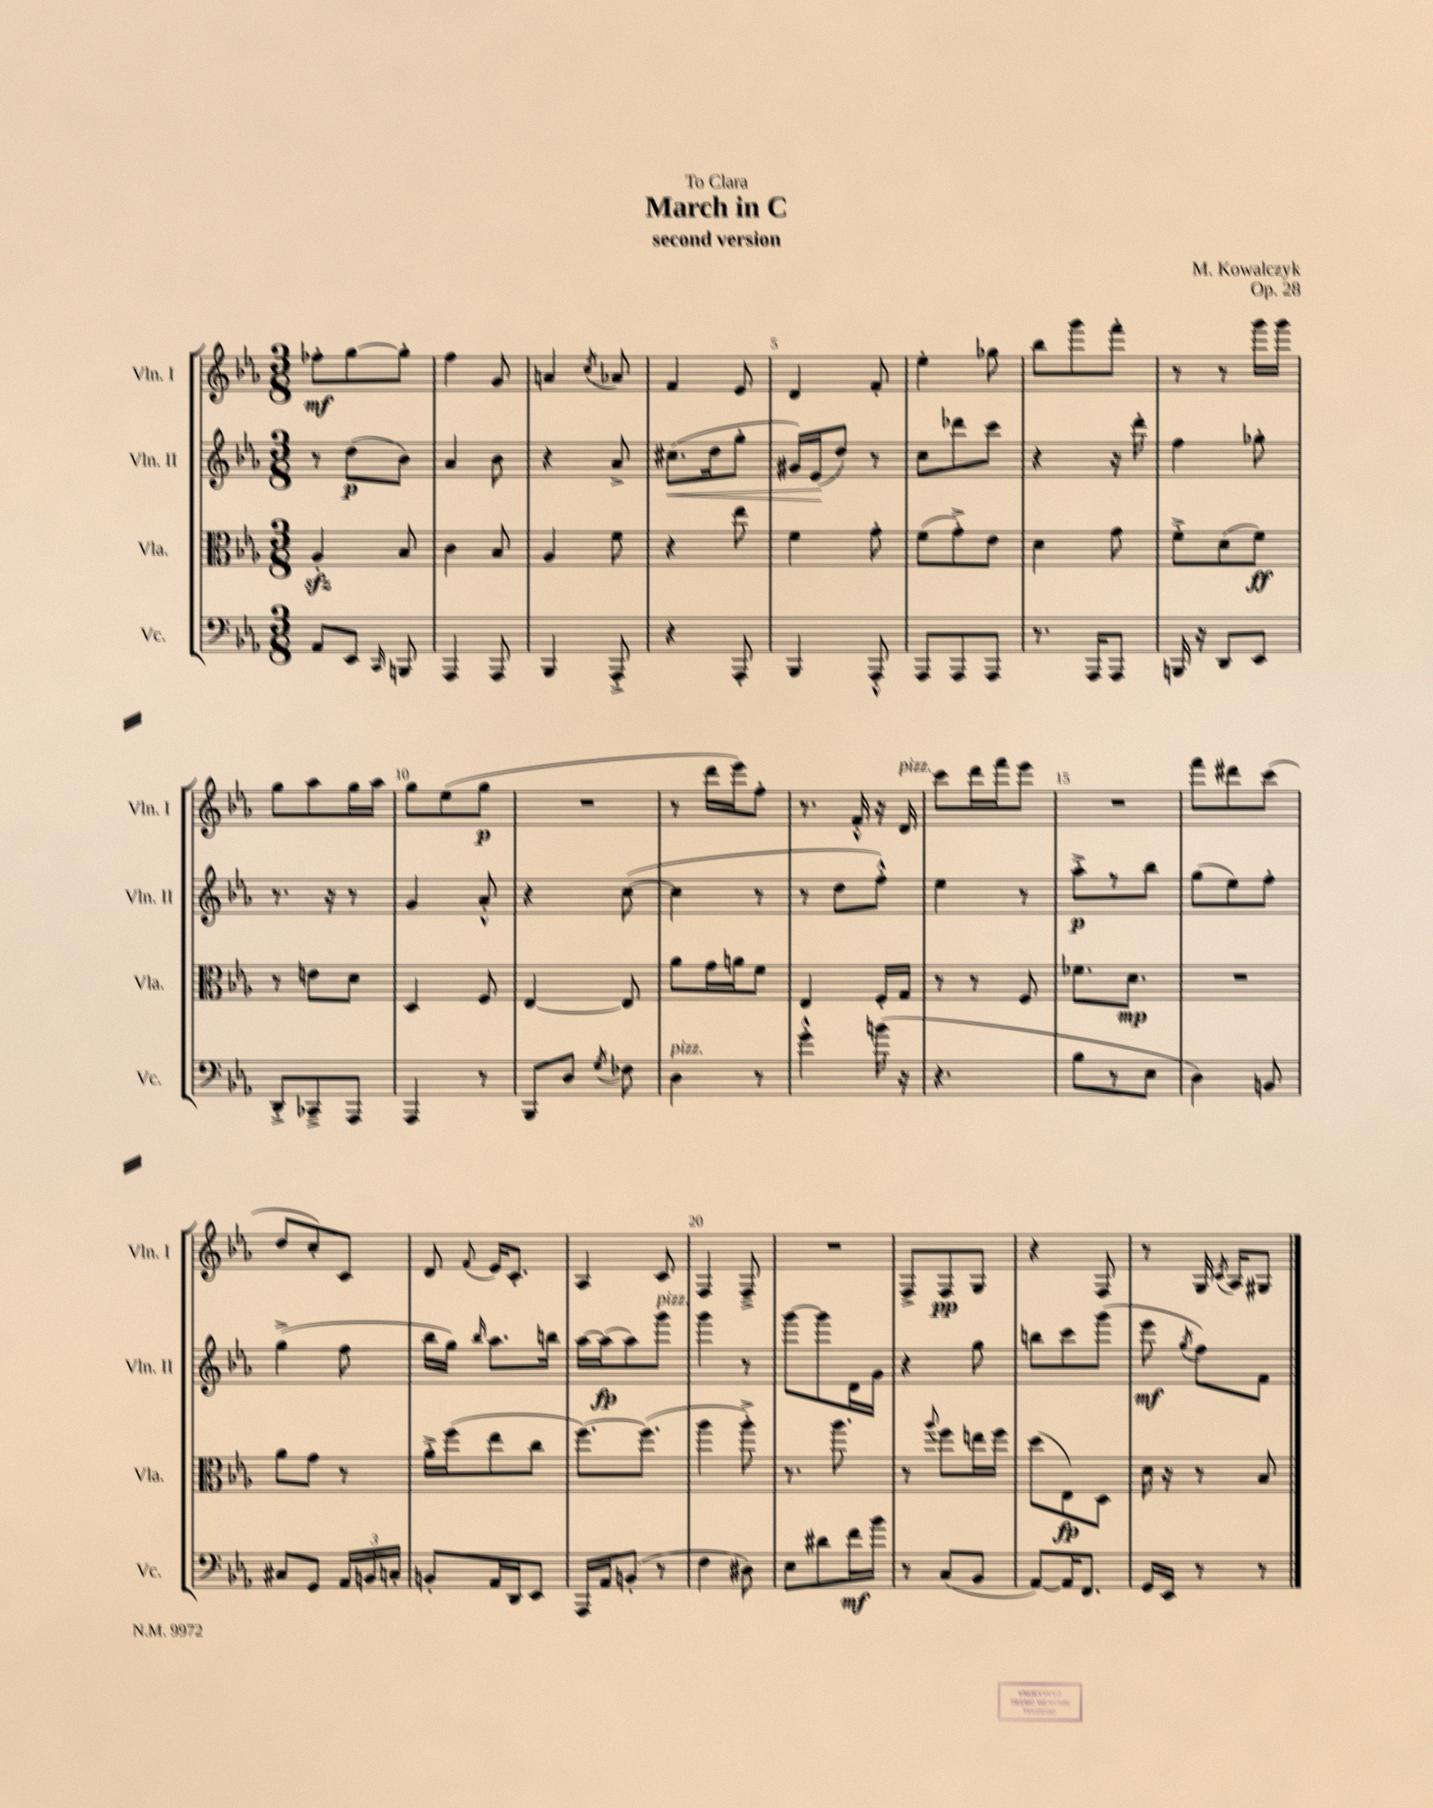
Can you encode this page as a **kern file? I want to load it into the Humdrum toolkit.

**kern	**dynam	**kern	**dynam	**kern	**dynam	**kern	**dynam
*part4	*part4	*part3	*part3	*part2	*part2	*part1	*part1
*staff4	*staff4	*staff3	*staff3	*staff2	*staff2	*staff1	*staff1
*I"Vc.	*	*I"Vla.	*	*I"Vln. II	*	*I"Vln. I	*
*I'Vc.	*	*I'Vla.	*	*I'Vln. II	*	*I'Vln. I	*
*clefF4	*	*clefC3	*	*clefG2	*	*clefG2	*
*k[b-e-a-]	*	*k[b-e-a-]	*	*k[b-e-a-]	*	*k[b-e-a-]	*
*M3/8	*	*M3/8	*	*M3/8	*	*M3/8	*
=1	=1	=1	=1	=1	=1	=1	=1
8AA-/L	.	4A-zz'/	.	8r	.	8ff-X'\L	mf
8EE-/J	.	.	.	(8dd\L	p	[8gg\	.
16qqCC/	.	.	.	.	.	.	.
8BBBn/	.	8B-/	.	8b-\J)	.	8gg'\J]	.
=2	=2	=2	=2	=2	=2	=2	=2
4AAA-/	.	4c\	.	4a-/	.	4ff\	.
8AAA-/	.	8B-/	.	8b-\	.	8g/	.
=3	=3	=3	=3	=3	=3	=3	=3
4BBB-/	.	4A-/	.	4r	.	4an/	.
.	.	.	.	.	.	8qcc/	.
8AAA-'^/	.	8f\	.	8a-^/	.	8a-X/	.
=4	=4	=4	=4	=4	=4	=4	=4
!	!	!	!	!	!LO:HP:b	!	!
4r	.	4r	.	(8.cc#X\L	<	4f/	.
.	.	.	.	16dd\k	.	.	.
8AAA-'/	.	8ee-\	.	8gg'\J	.	8e-/	.
=5	=5	=5	=5	=5	=5	=5	=5
4BBB-/	.	4f\	.	16g#X/LL)	.	4d/	.
.	.	.	.	(16e-/J	.	.	.
.	.	.	.	8dd/J)	[	.	.
8AAA-'^^/	.	8g'\	.	8r	.	8f'/	.
=6	=6	=6	=6	=6	=6	=6	=6
8AAA-/L	.	(8f\L	.	8cc\L	.	4ee-'\	.
8AAA-/	.	8g'^\)	.	8ddd-X\	.	.	.
8AAA-/J	.	8e-\J	.	8ccc\J	.	8gg-X\	.
=7	=7	=7	=7	=7	=7	=7	=7
8.r	.	4d\	.	4r	.	8bb-\L	.
.	.	.	.	.	.	8ggg\	.
16AAA-/KL	.	.	.	.	.	.	.
8AAA-/J	.	8g\	.	16r	.	8fff'\J	.
.	.	.	.	16ddd'\	.	.	.
=8	=8	=8	=8	=8	=8	=8	=8
16BBBn/	.	8f'^\L	.	4ff\	.	8r	.
16r	.	.	.	.	.	.	.
8DD/L	.	(8d\	.	.	.	8r	.
8EE-/J	.	8f\J)	ff	8gg-X'\	.	16ggg\LL	.
.	.	.	.	.	.	16ggg\JJ	.
!!LO:LB:g=z
=9	=9	=9	=9	=9	=9	=9	=9
8DD'^/L	.	8r	.	8.r	.	8gg\L	.
8CC-X~^/	.	8en\L	.	.	.	8aa-\	.
.	.	.	.	16r	.	.	.
8AAA-/J	.	8d\J	.	8r	.	16gg\L	.
.	.	.	.	.	.	16aa-\JJ	.
=10	=10	=10	=10	=10	=10	=10	=10
4AAA-/	.	4D/	.	4g/	.	8gg\L	.
.	.	.	.	.	.	(8ee-\	.
8r	.	8F/	.	8a-'^^/	.	8gg\J	p
=11	=11	=11	=11	=11	=11	=11	=11
8BBB-/L	.	[4E-/	.	4r	.	4.r	.
8D/J	.	.	.	.	.	.	.
8qG/	.	.	.	.	.	.	.
8F-X\	.	8E-/]	.	([8cc\	.	.	.
=12	=12	=12	=12	=12	=12	=12	=12
!LO:TX:a:i:t=pizz.	!	!	!	!	!	!	!
4D\	.	8a-\L	.	4cc\]	.	8r	.
.	.	16g\L	.	.	.	16ddd\LL	.
.	.	16an\J	.	.	.	16eee-\J)	.
8r	.	8f\J	.	8r	.	8ff'\J	.
=13	=13	=13	=13	=13	=13	=13	=13
4g'^^\	.	4E-/	.	8r	.	8.r	.
.	.	.	.	8dd\L	.	.	.
.	.	.	.	.	.	16f'^^/	.
(16bn\	.	16F'/LL	.	8ff'^^\J)	.	16r	.
!	!	!	!	!	!	!LO:TX:a:i:t=pizz.	!
16r	.	16G/JJ	.	.	.	16d/	.
=14	=14	=14	=14	=14	=14	=14	=14
4.r	.	8r	.	4ee-\	.	8ccc\L	.
.	.	8r	.	.	.	16ddd\L	.
.	.	.	.	.	.	16fff\J	.
.	.	8F/	.	8r	.	8eee-\J	.
=15	=15	=15	=15	=15	=15	=15	=15
8B-\L	.	8.f-X\L	.	8aa-'^\L	p	4.r	.
8r	.	.	.	8r	.	.	.
.	.	8.d\J	mp	.	.	.	.
8E-\J	.	.	.	8bb-\J	.	.	.
=16	=16	=16	=16	=16	=16	=16	=16
4D\)	.	4.r	.	(8gg\L	.	8fff\L	.
.	.	.	.	8ee-\)	.	8ddd#X\	.
8BBn/	.	.	.	8ff'\J	.	(8ccc\J	.
!!LO:LB:g=z
=17	=17	=17	=17	=17	=17	=17	=17
8C#X/L	.	8a-\L	.	(4gg^\	.	8dd/L	.
8GG/J	.	8g\J	.	.	.	8cc'/)	.
24AA-/LL	.	8r	.	8ff\	.	8c/J	.
24BBn/	.	.	.	.	.	.	.
24Cn'/JJ	.	.	.	.	.	.	.
=18	=18	=18	=18	=18	=18	=18	=18
8BBn'/L	.	16a-'^\LL	.	16bb-\LL	.	8d/	.
.	.	(16ff\J	.	16gg\JJ)	.	.	.
.	.	.	.	16qqbb-/	.	8qqf/	.
16AA-/L	.	8ee-\	.	8.aa-\L	.	16e-/KL	.
16DD/J	.	.	.	.	.	8.c'/J	.
8EE-/J	.	8cc\J	.	.	.	.	.
.	.	.	.	16bbn\Jk	.	.	.
=19	=19	=19	=19	=19	=19	=19	=19
16AAA-/LL	.	[8.ff\L)	.	[16aa-\LL	.	4A-/	.
16AA-/J	.	.	.	(16aa-\J]	fp	.	.
(8BBn'/J	.	.	.	8aa-\)	.	.	.
.	.	(8.ff\J]	.	.	.	.	.
!	!	!	!	!LO:TX:a:i:t=pizz.	!	!	!
8r	.	.	.	8ggg\J	.	8c/	.
=20	=20	=20	=20	=20	=20	=20	=20
4F\	.	4aa-\	.	4ggg\	.	4F/	.
8D#X\)	.	8aa-'^\)	.	8r	.	8F~^/	.
=21	=21	=21	=21	=21	=21	=21	=21
8E-\L	.	8.r	.	[8ggg\L	.	4.r	.
8d#X\	.	.	.	8ggg\]	.	.	.
.	.	8.aa-\	.	.	.	.	.
16f\L	mf	.	.	16d\L	.	.	.
16b-\JJ	.	.	.	16g\JJ	.	.	.
=22	=22	=22	=22	=22	=22	=22	=22
8r	.	8r	.	4r	.	8F^/L	.
.	.	8qqaa-/	.	.	.	.	.
(8C/L	.	8ff\L	.	.	.	8F/	pp
8BB-/J	.	16een\L	.	8gg\	.	8G/J	.
.	.	16ff\JJ	.	.	.	.	.
=23	=23	=23	=23	=23	=23	=23	=23
[8AA-/L)	.	(8dd\L	.	8bbn\L	.	4r	.
16AA-/K]	.	8E-\)	fp	8ccc\	.	.	.
8.FF/J	.	.	.	.	.	.	.
.	.	8D\J	.	(8ggg\J	.	8F/	.
=24	=24	=24	=24	=24	=24	=24	=24
16GG/LL	.	16d\	.	8eee-\	mf	8r	.
16EE-/JJ	.	16r	.	.	.	.	.
.	.	.	.	8qgg/	.	.	.
8r	.	8r	.	8ff\L)	.	16G/	.
.	.	.	.	.	.	8qc/	.
.	.	.	.	.	.	16A-/KL	.
8r	.	8B-/	.	8f\J	.	8G#X/J	.
==	==	==	==	==	==	==	==
*-	*-	*-	*-	*-	*-	*-	*-
